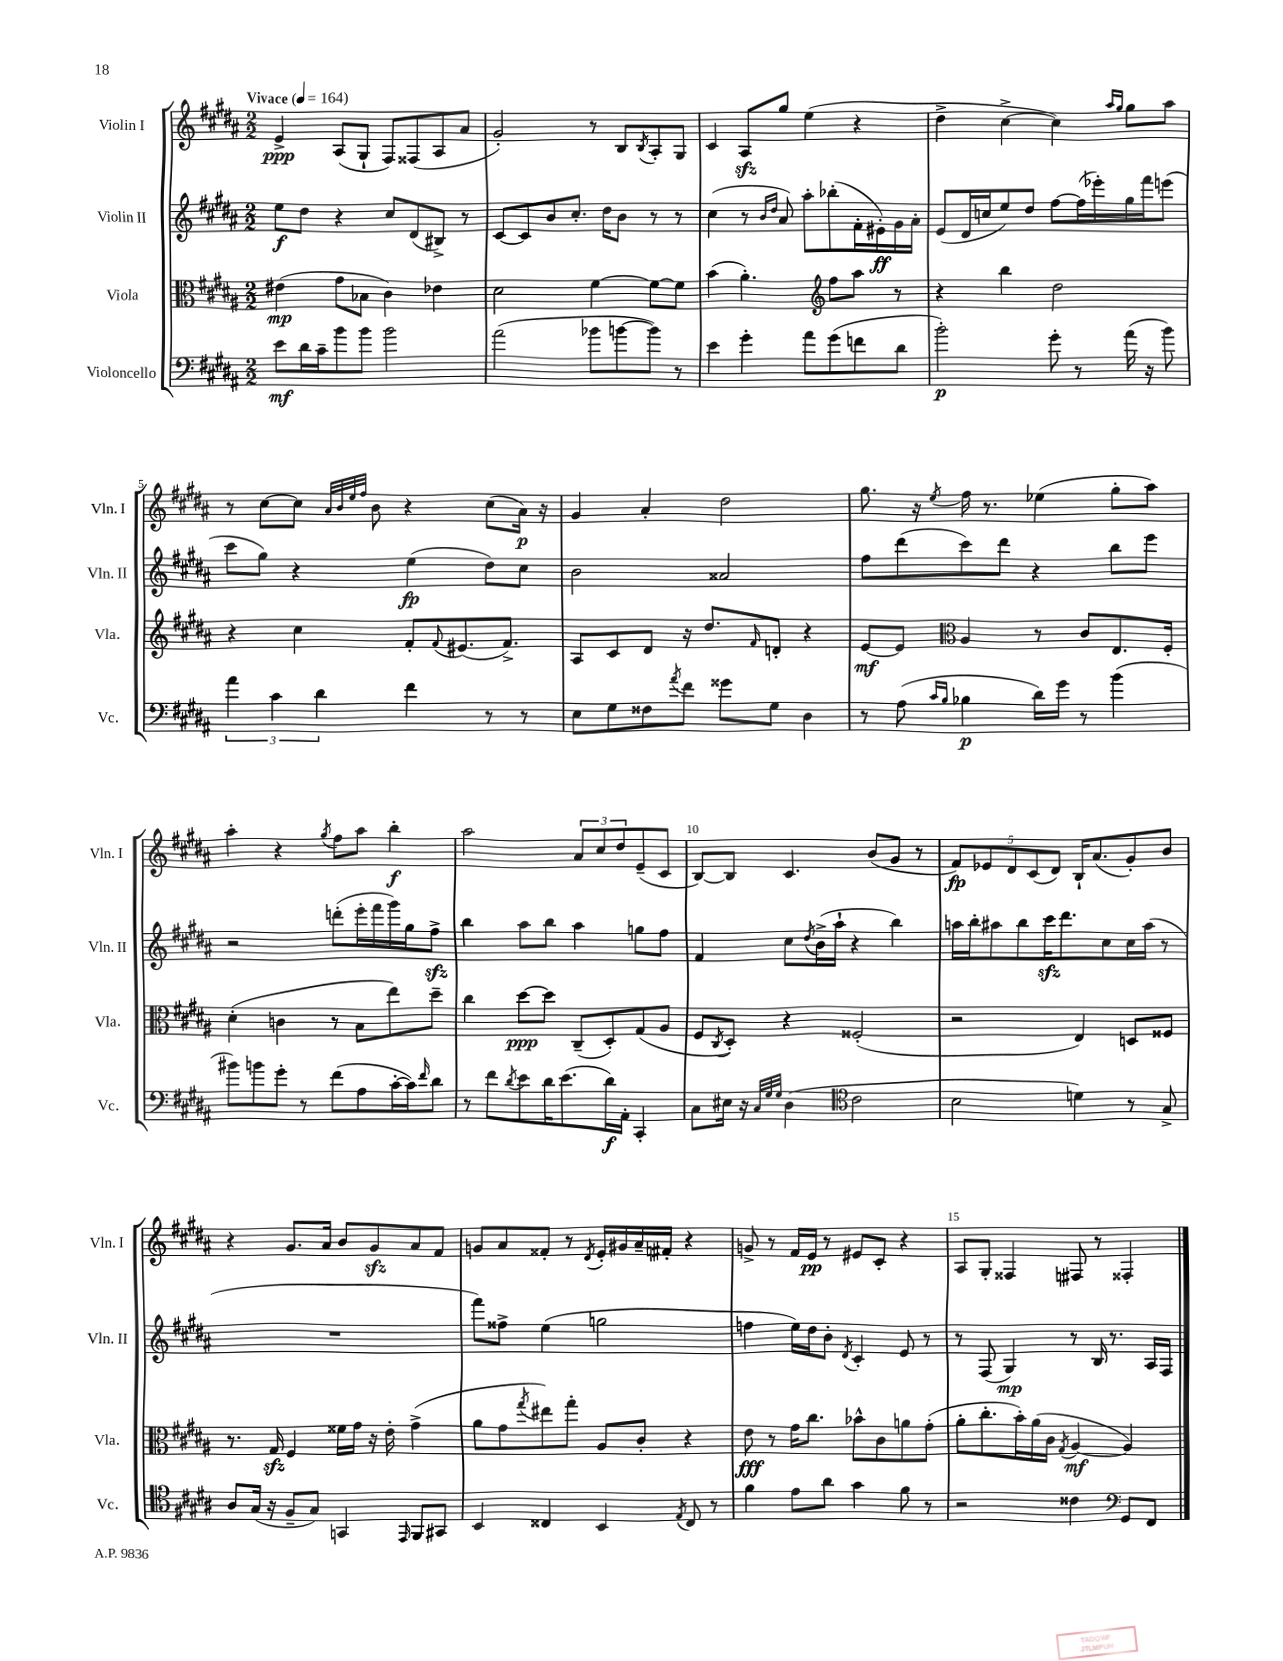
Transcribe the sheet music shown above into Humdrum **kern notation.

**kern	**kern	**kern	**kern
*staff4	*staff3	*staff2	*staff1
*clefF4	*clefC3	*clefG2	*clefG2
*k[f#c#g#d#a#]	*k[f#c#g#d#a#]	*k[f#c#g#d#a#]	*k[f#c#g#d#a#]
*M2/2	*M2/2	*M2/2	*M2/2
*MM164	*MM164	*MM164	*MM164
8e	(4e#	8ee	4e^
16d#	.	8dd#	.
16c#~	.	.	.
8b	8g#	4r	(8A#
8b	8B-	.	8G#`
2b	4c#)	8cc#	8F#)
.	.	(8d#	(8F##
.	4e-	8B#^)	8A#
.	.	8r	8a#
=	=	=	=
(2a#	2d#	[8c#	2g#')
.	.	8c#]	.
.	.	8b	.
.	.	8.cc#'	.
8b-	[4f#	.	8r
.	.	16dd#	.
[8b	.	8b	8B
.	.	.	8qB
8b])	8f#_	8r	8A#'
8r	8f#]	8r	8G#
=	=	=	=
4e	(4b	(4cc#	4c#
4g#'	4.a#')	8r	8A#
.	.	16qqb	.
.	.	16qqdd#	.
.	.	8a#)	8gg#
8a#	.	8aa#'	(4ee
*	*clefG2	*	*
(8g#	8ff#	(8bb-'	.
8f	8aa#	16f#'	4r
.	.	16e#')	.
8d#	8r	16g#	.
.	.	16a#'	.
=	=	=	=
2b')	4r	(8e	4dd#^
.	.	16d#	.
.	.	16cc	.
.	4bb	8ee)	[4cc#^
.	.	8dd#	.
8g#'	2dd#	[8ff#	4cc#])
8r	.	(16ff#]	.
.	.	16eee-')	.
.	.	.	16qqaa#
.	.	.	16qqgg#
(16a#	.	16gg#	8gg#
16r	.	16fff#	.
8b)	.	(8eee	8aa#
=	=	=	=
6a#	4r	8ccc#	8r
.	.	8gg#)	[8cc#
6c#	.	.	.
.	4cc#	4r	8cc#]
6d#	.	.	.
.	.	.	32qqa#
.	.	.	32qqb
.	.	.	32qqee
.	.	.	32qqff#
.	.	.	8b
4f#	8f#'	(4ee	4r
.	8qqf#	.	.
.	(8.e#	.	.
8r	.	8dd#)	(8cc#
.	8.f#^)	.	.
8r	.	8cc#	16a#)
.	.	.	16r
=	=	=	=
8E	8A#	2b	4g#
8G#	8c#	.	.
8F##	8d#	.	4a#'
8qa#	.	.	.
8f#	16r	.	.
.	8.dd#	.	.
8g##	.	2a##	2dd#
.	16qqf#	.	.
8G#	8d'	.	.
4D#	4r	.	.
=	=	=	=
8r	[8e	8ff#	8.gg#
(8A#	8e]	(8ddd#	.
.	.	.	16r
*	*clefC3	*	*
16qqc#	.	.	.
16qqB	.	.	8qee
4B-	4A#	8ccc#)	16ff#
.	.	.	8.r
.	.	8ddd#	.
16d#)	8r	4r	(4ee-
16g#	.	.	.
8r	8c#	.	.
(4b	8.E	8bb	8gg#'
.	.	8eee	8aa#)
.	16F#'	.	.
=	=	=	=
8b#)	(4d#'	2r	4aa#'
8b	.	.	.
8g#'	4c	.	4r
8r	.	.	.
.	.	.	8qgg#
(8f#	8r	(8ddd'	8ff#
8A#	8B	16eee'	8aa#
.	.	16fff#	.
[16c#'	8ee)	16ggg#)	4bb'
16c#])	.	16gg#	.
16qqf#	.	.	.
8d#	8dd#~	8ff#^	.
=	=	=	=
8r	4cc#	4bb	2aa#
8f#	.	.	.
8qd#	.	.	.
8e	[8dd#	8aa#	.
16d#	8dd#]	8bb	.
(8.e	.	.	.
.	(8C#~	4aa#	12a#
.	.	.	12cc#
16d#)	8D#')	.	.
.	.	.	12dd#
16AA#'	.	.	.
4CC#'	(8G#	8gg	(8e~
.	8A#	8ff#	8c#
=	=	=	=
8C#	8F#	4f#	[8B)
.	8qC#	.	.
16E#	8D#')	.	8B]
16r	.	.	.
32qqC#	.	.	.
32qqG#	.	.	.
32qqG#	.	.	.
(4D#	4r	8cc#	4.c#
.	.	8qdd#	.
.	.	(16b^	.
.	.	16aa#`	.
*clefC4	*	*	*
2c#	(2F##'	4r	.
.	.	.	(8b
.	.	4bb)	8g#
.	.	.	8r
=	=	=	=
2B	2r	16aa	10f#)
.	.	16bb'	.
.	.	.	10e-
.	.	8aa#	.
.	.	.	10d#
.	.	8bb	.
.	.	.	(10c#
.	.	16ccc#	.
.	.	.	10d#)
.	.	8.ddd#	.
4d)	4E)	.	16B`
.	.	.	(8.a#
.	.	8cc#	.
8r	8D	16cc#	8g#')
.	.	(16aa#	.
8G#^	8F##	8r	8b
=	=	=	=
8A#	8.r	1r	4r
(16G#	.	.	.
16r	16G#	.	.
8F#~	4F#	.	8.g#
8G#)	.	.	.
.	.	.	16a#
4GG	16f##	.	8b
.	16g#	.	.
.	16r	.	8g#
.	16e'	.	.
16qqEE	.	.	.
8FF#	(4g#^	.	8a#
8GG#	.	.	8f#
=	=	=	=
4BB	8a#	8fff#)	8g
.	8g#	8ff##^	8a#
.	8qgg#	.	.
4C##	8ee#)	(4ee	8f##'
.	8gg#'	.	8r
.	.	.	8qd#
4BB	8A#	2gg	16e'
.	.	.	16g#
.	8c#'	.	16a#~
.	.	.	16f#'
8qE	.	.	.
8C##	4r	.	4r
8r	.	.	.
=	=	=	=
4f#	8e	4ff	8g^
.	8r	.	8r
8e	16g#	16ee)	16f#
.	8.cc#	16dd#	16e
8a#	.	8b'	8r
.	.	8qd#	.
4g#	8b-^^	4c#'	8e#
.	8c#	.	8c#'
8f#	8a	8e	4r
8r	(8g#'	8r	.
=	=	=	=
2r	8a#'	8r	8A#
.	8.cc#'	(8F#	8G#'
.	.	4G#)	4F##
.	16b')	.	.
.	(16a#	.	.
.	16c#	.	.
.	8qG#	.	.
4c##	[4A#	8r	8F#
.	.	16B	8r
.	.	8.r	.
*clefF4	*	*	*
8GG#	4A#])	.	4F##'
8FF#	.	16A#	.
.	.	16F#	.
==	==	==	==
*-	*-	*-	*-
